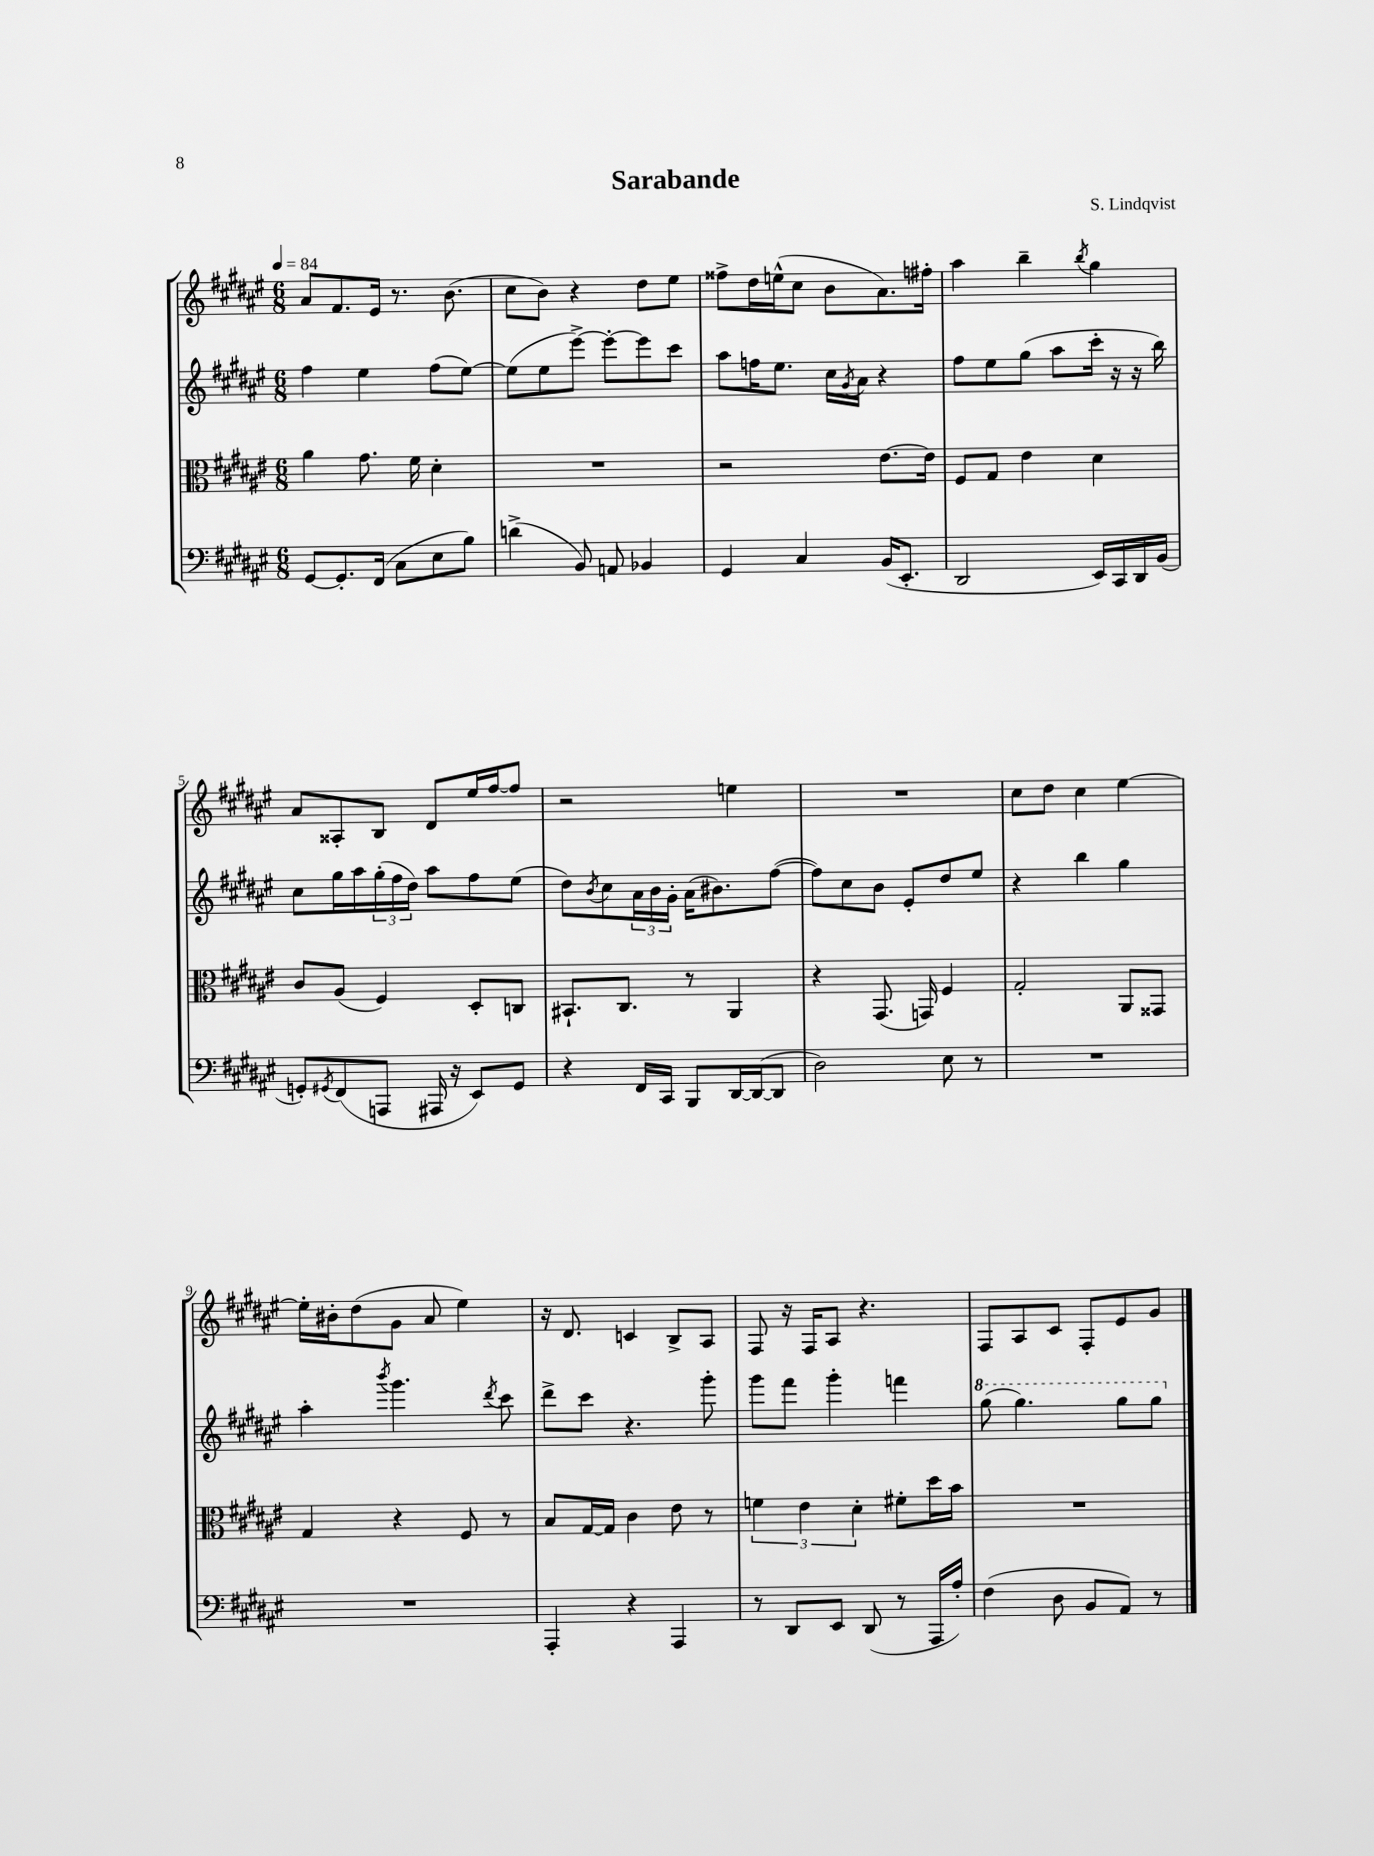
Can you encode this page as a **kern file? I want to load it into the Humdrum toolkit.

**kern	**kern	**kern	**kern
*part4	*part3	*part2	*part1
*staff4	*staff3	*staff2	*staff1
*clefF4	*clefC3	*clefG2	*clefG2
*k[f#c#g#d#a#e#]	*k[f#c#g#d#a#e#]	*k[f#c#g#d#a#e#]	*k[f#c#g#d#a#e#]
*M6/8	*M6/8	*M6/8	*M6/8
*MM84	*MM84	*MM84	*MM84
=1	=1	=1	=1
[8GG#/L	4a#\	4ff#\	8a#/L
8.GG#'/]	.	.	8.f#/
.	8.g#\	4ee#\	.
(16FF#/Jk	.	.	16e#/Jk
8C#\L	.	.	8.r
.	16f#\	.	.
8E#\	4d#'\	(8ff#\L	.
.	.	.	(8.b\
8B\J)	.	[8ee#\J)	.
=2	=2	=2	=2
(4dn^\	2.r	(8ee#\L]	8cc#\L
.	.	8ee#\	8b\J)
8BB/)	.	[8eee#^\J)	4r
8AAn/	.	8eee#'\L_	.
4BB-X/	.	8eee#\]	8dd#\L
.	.	8ccc#\J	8ee#\J
=3	=3	=3	=3
4GG#/	2r	8aa#\L	8ff##X^\L
.	.	16ffn\K	16dd#\L
.	.	8.ee#\J	(16een^^\J
4C#/	.	.	8cc#\J
.	.	16cc#\LL	8b\L
.	.	8qg#/	.
.	.	16a#\JJ	.
(16BB/KL	[8.e#\L	4r	8.a#\)
8.EE#'/J	.	.	.
.	16e#\Jk]	.	16ff#X'\Jk
=4	=4	=4	=4
2DD#/	8F#/L	8ff#\L	4aa#\
.	8G#/J	8ee#\	.
.	4e#\	(8gg#\J	4bb~\
.	.	8aa#\L	.
.	.	.	8qbb/
16EE#/LL)	4d#\	16ccc#'\Jk	4gg#\
16CC#/	.	16r	.
16DD#/	.	16r	.
(16BB/JJ	.	16bb\)	.
!!LO:LB:g=z
=5	=5	=5	=5
8GGn'/L)	8c#/L	8cc#\L	8a#/L
8qGG#X/	.	.	.
(8FF#/	(8A#/J	16gg#\L	8A##X'/
.	.	16aa#\	.
8AAAn/J	4F#/)	(24gg#'\	8B/J
.	.	24ff#\	.
.	.	24dd#\JJ)	.
16AAA#X/	.	8aa#\L	8d#/L
16r	.	.	.
8EE#/L)	8D#'/L	8ff#\	16ee#/L
.	.	.	[16ff#/J
8GG#/J	8Cn/J	(8ee#\J	8ff#/J]
=6	=6	=6	=6
4r	8.BB#X`/L	8dd#\L)	2r
.	.	8qb/	.
.	.	8cc#\	.
.	8.C#/J	.	.
16FF#/LL	.	24a#\L	.
.	.	24b\	.
16CC#/JJ	.	.	.
.	.	24g#'\JJ	.
8BBB/L	8r	(16a#\KL	.
.	.	8.b#X\)	.
[16DD#/L	4AA#/	.	4een\
(16DD#/J_	.	.	.
8DD#/J]	.	([8ff#\J	.
=7	=7	=7	=7
2D#\)	4r	8ff#\L])	2.r
.	.	8cc#\	.
.	(8.GG#/	8b\J	.
.	.	8e#'/L	.
.	16GGn/)	.	.
8E#\	4F#/	8dd#/	.
8r	.	8ee#/J	.
=8	=8	=8	=8
2.r	2G#'/	4r	8cc#\L
.	.	.	8dd#\J
.	.	4bb\	4cc#\
.	8AA#/L	4gg#\	[4ee#\
.	8GG##X/J	.	.
!!LO:LB:g=z
=9	=9	=9	=9
2.r	4G#/	4aa#'\	16ee#'\LL]
.	.	.	16b#X'\J
.	.	.	(8dd#\
.	.	8qbbb/	.
.	4r	4.ggg#\	8g#\J
.	.	.	8a#/
.	8F#/	.	4ee#\)
.	.	8qddd#/	.
.	8r	8ccc#\	.
=10	=10	=10	=10
4AAA#'/	8B/L	8ddd#^\L	16r
.	.	.	8.d#/
.	[16G#/L	8ccc#\J	.
.	16G#/JJ]	.	.
4r	4c#\	4.r	4cn/
4AAA#/	8e#\	.	8B^/L
.	8r	8ggg#'\	8A#/J
=11	=11	=11	=11
8r	6fn\	8ggg#\L	8F#/
8DD#/L	.	8fff#\J	16r
.	6e#\	.	.
.	.	.	16F#/KL
8EE#/J	.	4ggg#'\	8A#/J
.	6d#'\	.	.
(8DD#/	.	.	4.r
8r	8f#X'\L	4fffn\	.
16AAA#/LL	16dd#\L	.	.
16A#'/JJ)	16b\JJ	.	.
=12	=12	=12	=12
*	*	*8va	*
(4F#\	2.r	(8ggg#\	8F#/L
.	.	4.ggg#\)	8A#/
8D#\	.	.	8c#/J
8BB/L	.	.	8F#'/L
8AA#/J)	.	8ggg#\L	8e#/
8r	.	8ggg#\J	8g#/J
*	*	*X8va	*
==	==	==	==
*-	*-	*-	*-
